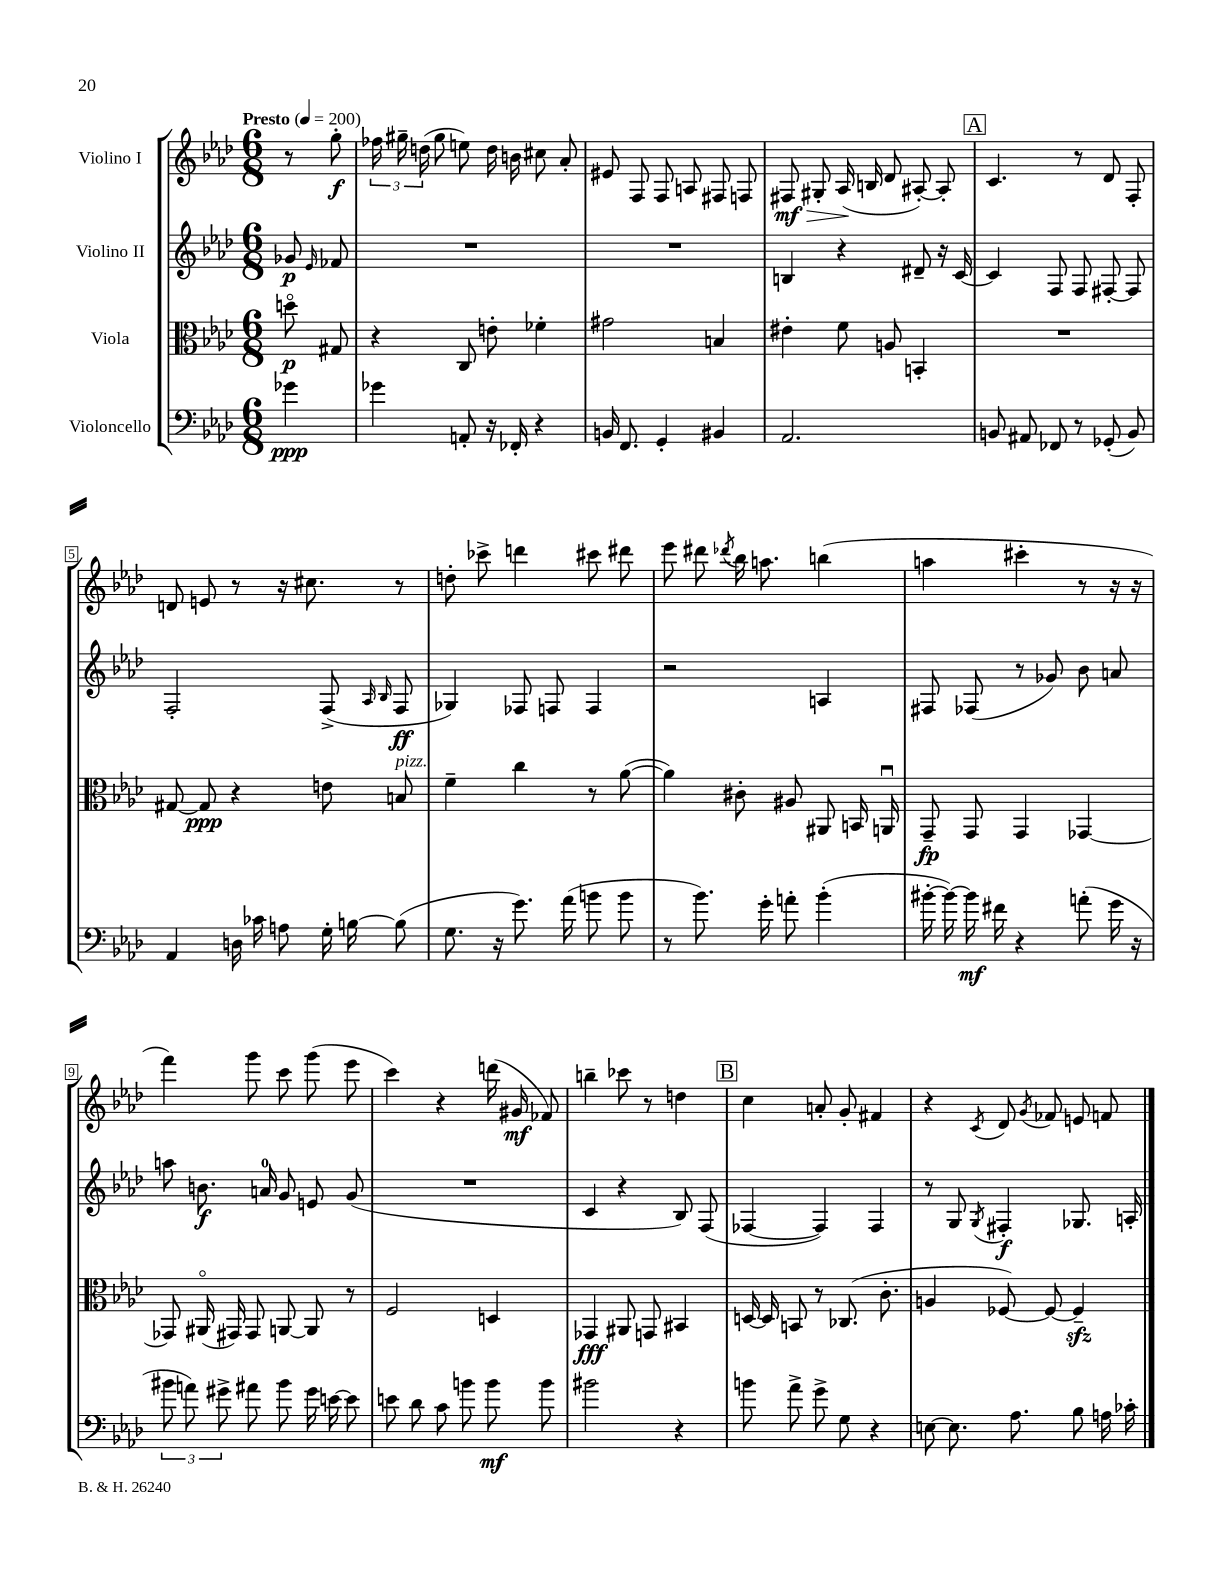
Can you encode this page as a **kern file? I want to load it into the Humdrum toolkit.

**kern	**kern	**kern	**kern
*staff4	*staff3	*staff2	*staff1
*clefF4	*clefC3	*clefG2	*clefG2
*k[b-e-a-d-]	*k[b-e-a-d-]	*k[b-e-a-d-]	*k[b-e-a-d-]
*M6/8	*M6/8	*M6/8	*M6/8
*MM200	*MM200	*MM200	*MM200
4g-	8ddo	8g-	8r
.	.	16qqe-	.
.	8G#	8f-	8gg'
=	=	=	=
4g-	4r	2.r	24ff-
.	.	.	24gg#~
.	.	.	(24dd
.	.	.	8gg#
8AA'	8C	.	8ee)
16r	8e'	.	16dd
16FF-'	.	.	16b
4r	4f-'	.	8cc#
.	.	.	8a-'
=	=	=	=
16BB	2g#	2.r	8e#
8.FF	.	.	.
.	.	.	8F
4GG'	.	.	8F
.	.	.	8A
4BB#	4B	.	8F#
.	.	.	8F
=	=	=	=
2.AA-	4e#'	4B	8F#
.	.	.	8G#'
.	8f	4r	(16A-
.	.	.	16B
.	8A	.	8d-
.	4BB'	8d#~	[8A#')
.	.	16r	8A#']
.	.	[16c	.
=	=	=	=
8BB	2.r	4c]	4.c
8AA#	.	.	.
8FF-	.	8F	.
8r	.	8F	8r
(8GG-'	.	[8F#'	8d-
8BB)	.	8F#]	8F'
=	=	=	=
4AA-	[8G#	2F'	8d
.	8G#]	.	8e
16D	4r	.	8r
16c-	.	.	.
8A	.	.	16r
.	.	.	8.cc#
16G'	8e	(8F^	.
[16B	.	.	.
.	.	16qqA-	.
.	.	16qqB-	.
(8B]	8B	8F	8r
=	=	=	=
8.G	4f~	4G-)	8dd'
.	.	.	8ccc-^
16r	.	.	.
8.g)	4cc	8F-	4ddd
.	.	8F	.
(16a-	.	.	.
8b	8r	4F	8ccc#
8b	([8a-	.	8ddd#
=	=	=	=
8r	4a-])	2r	8eee-
8.b-)	.	.	8ddd#
.	.	.	8qddd-
.	8c#'	.	16bb-
16g'	.	.	8.aa
8a'	8A#	.	.
(4b-'	8AA#	4A	(4bb
.	16BB	.	.
.	16AAu	.	.
=	=	=	=
[16b#'	8GG~	8F#	4aa
16b#_)	.	.	.
16b#]	8GG	(8F-	.
16f#	.	.	.
4r	4GG	8r	4ccc#'
.	.	8g-)	.
(8a'	[4GG-	8b-	8r
16g	.	8a	16r
16r	.	.	16r
=	=	=	=
12b#	8GG-]	8aa	4fff)
12a)	.	.	.
.	(16AA#o	8.b	.
12g#^	.	.	.
.	16GG#)	.	.
8a#	8GG#	.	8ggg
.	.	16a	.
8b#	[8AA	8g	8ccc
16g#	8AA]	8e	(8ggg
[16e	.	.	.
8e]	8r	(8g	8eee-
=	=	=	=
8e	2F	2.r	4ccc)
8d-	.	.	.
8c	.	.	4r
8b	.	.	.
8b	4D	.	(16ddd
.	.	.	16g#
8b	.	.	8f-)
=	=	=	=
2b#	4GG-	4c	4bb~
.	8AA#	4r	8ccc-
.	8GG	.	8r
4r	4BB#	8B-)	4dd
.	.	(8F	.
=	=	=	=
8b	[16D	[4F-	4cc
.	16D]	.	.
8a-^	8BB	.	.
8g^	8r	4F-])	8a'
8G	(8.C-	.	8g'
4r	.	4F-	4f#
.	8.c'	.	.
=	=	=	=
[8E	4A	8r	4r
8.E]	.	8G	.
.	.	8qG	8qc
.	[8F-)	4F#'	8d-
8.A-	.	.	.
.	.	.	8qg
.	8F-_	.	8f-
8B-	4F-~]	8.G-	8e
16A	.	.	8f
16c-'	.	16A'	.
==	==	==	==
*-	*-	*-	*-
